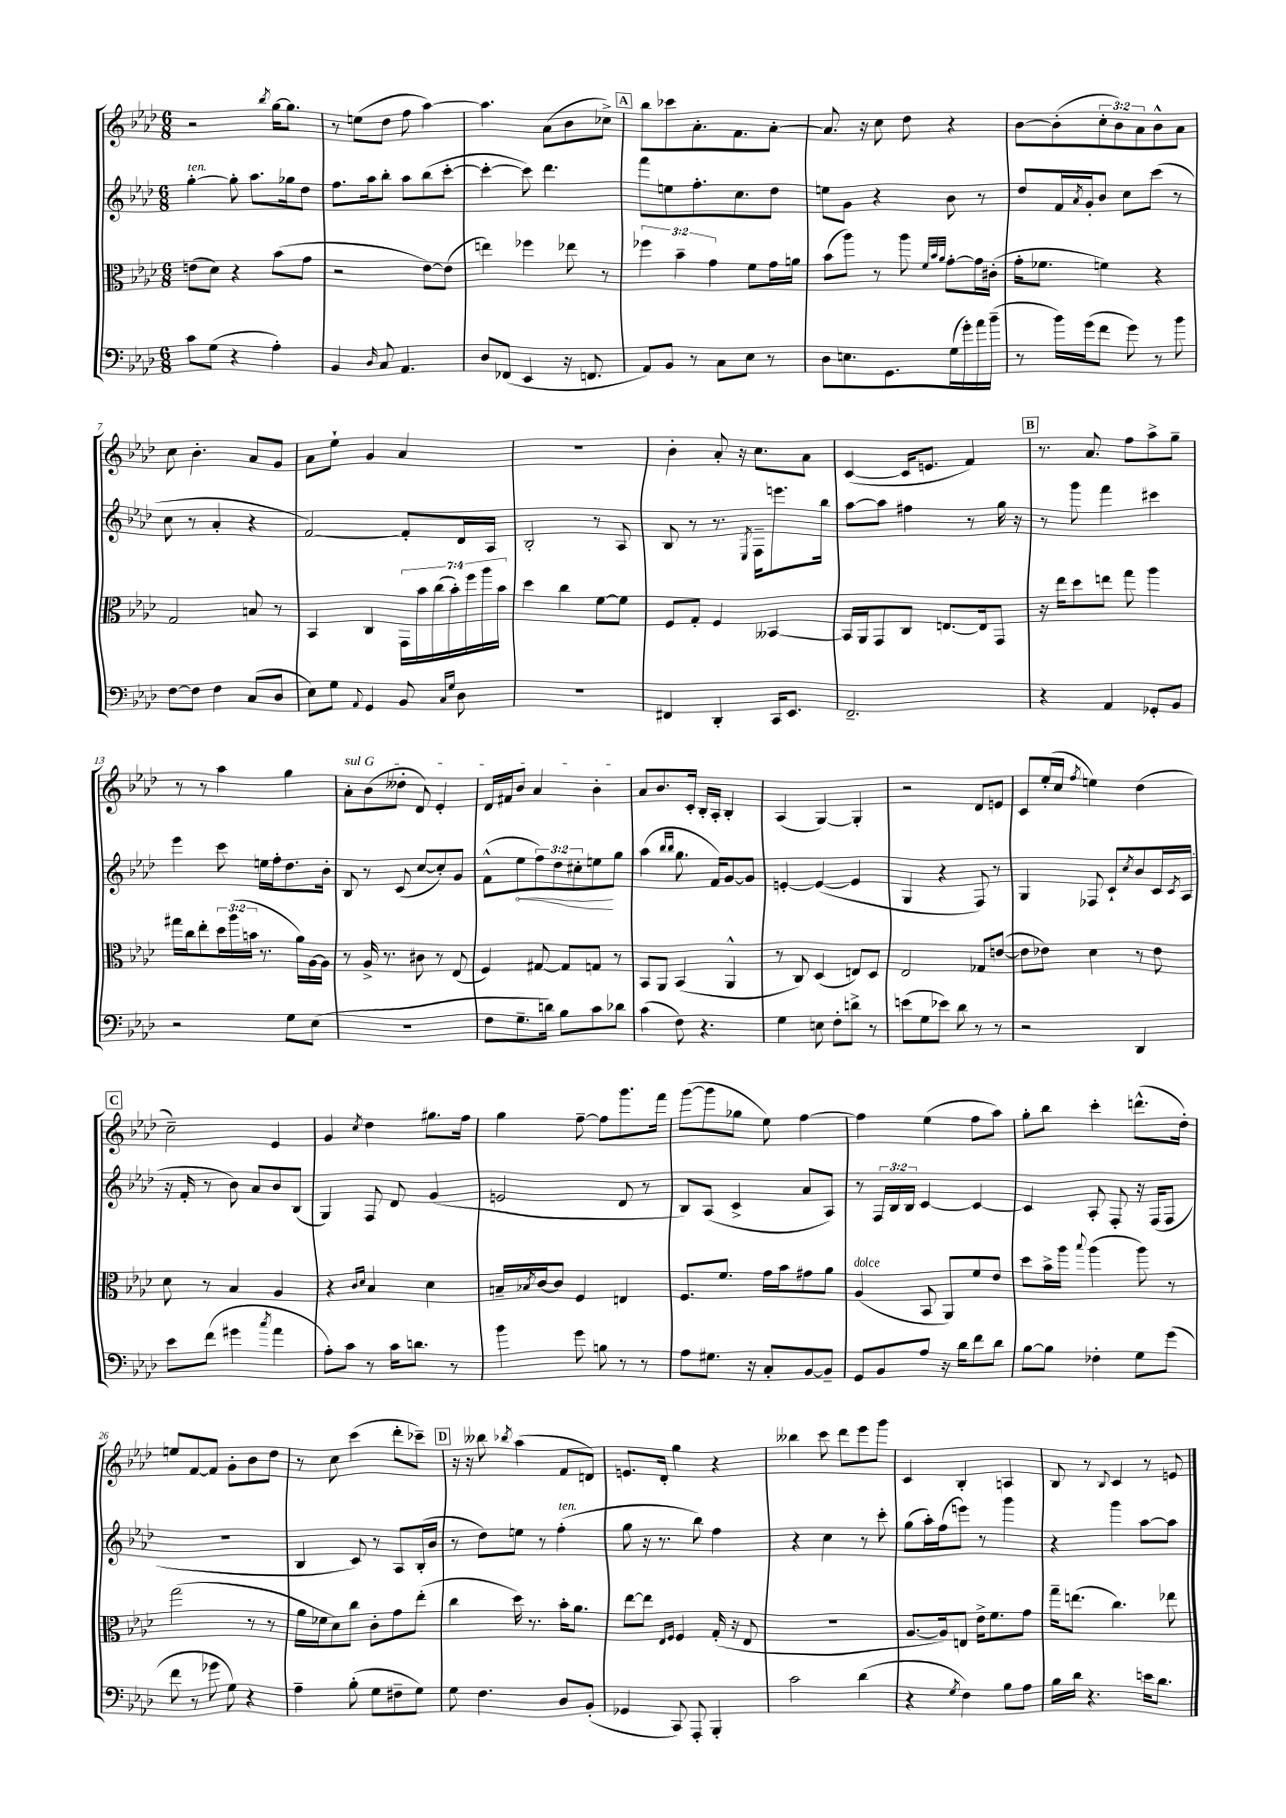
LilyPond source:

<<
\new StaffGroup <<
\new Staff = "s0" {
    \clef treble \key aes \major \numericTimeSignature \time 6/8 \override Staff.TupletNumber.text = #tuplet-number::calc-fraction-text
    r2 \acciaccatura { bes''8 } g''16~ g''8. |
    r8 e''8( des''8 f''8 aes''4~) |
    aes''4. aes'8( bes'8 ces''8->) |
    \mark \markup { \box "A" } bes''8 ces'''8 aes'8.-. f'8. aes'8~-. |
    aes'8. r16 c''8 des''8 r4 |
    bes'8~ bes'8-.( \tuplet 3/2 { c''8-. bes'8) aes'8 } bes'8-^ aes'8 |
    c''8 bes'4.-. aes'8 g'8 |
    aes'8 ees''8-! g'4 aes'4 |
    R2. |
    bes'4-. aes'8-. r16 c''8. aes'8 |
    c'4~( c'16 e'8. f'4) |
    \mark \markup { \box "B" } r8. aes'8. f''8 aes''8-> g''8-- |
    r8 r8 aes''4 g''4 |
    \once \override TextSpanner.bound-details.left.text = \markup { \italic "sul G" } aes'8-.\startTextSpan bes'8( deses''8-. des'8) ees'4-. |
    des'16 fis'16 bes'8 aes'4 bes'4-.\stopTextSpan |
    aes'8 bes'8. c'16-. bes16-. aes16-. bes4-. |
    aes4( g4~) g4-. |
    r2 des'8 e'8 |
    c'8 ees''16-.( c''16 \acciaccatura { f''8 } e''4) des''4( |
    \mark \markup { \box "C" } c''2--) ees'4 |
    g'4 \acciaccatura { c''8 } des''4 gis''8. f''16 |
    g''4 f''8~-- f''8 g'''8. f'''16 |
    g'''8~( g'''8 ges''8 ees''8) f''4~ |
    f''4 ees''4( f''8 aes''8) |
    g''8-. bes''8 c'''4-. d'''8.-^( des''16-.) |
    e''8 f'8~ f'8 g'8-. bes'8 des''8 |
    r8 c''8 c'''4( des'''8-. ces'''8--) |
    \mark \markup { \box "D" } r16 r16 beses''8 \acciaccatura { bes''8 } aes''4( f'8 d'8) |
    e'8. des'16-. g''4 r4 |
    beses''4 c'''8 des'''8 ees'''8 g'''8 |
    c'4 bes4-. a4 |
    bes8 r8 \appoggiatura { bes8 } c'4 r8 e'8 \bar "|." |
}
\new Staff = "s1" {
    \clef treble \key aes \major \numericTimeSignature \time 6/8 \override Staff.TupletNumber.text = #tuplet-number::calc-fraction-text
    g''4~-.^\markup { \italic "ten." } g''8-. aes''8. ges''16 des''8 |
    f''8. aes''16 bes''8-. aes''8 bes''8( c'''8~-. |
    c'''4~-. c'''8) des'''4. |
    \mark \markup { \box "A" } f'''8 e''8 f''8.-. c''8. des''8 |
    e''8 g'8 r4 bes'8 r8 |
    des''8 f'16 \acciaccatura { aes'8 } g'16-. bes'8 c''8 c'''8( r8 |
    c''8 r8 aes'4-. r4 |
    f'2~) f'8-. des'16 aes16 |
    bes2-. r8 aes8 |
    bes8 r8 r8. \acciaccatura { ees8 } f16-- e'''8. bes''16 |
    aes''8~ aes''8 fis''4 r8 g''16 r16 |
    \mark \markup { \box "B" } r8 g'''8 f'''4 cis'''4 |
    ees'''4 c'''8 e''16 f''16-. des''8. bes'16-. |
    bes8 r8 c'8( c''8~ c''8-.) g'8 |
    f'8-^( \once \override Hairpin.circled-tip = ##t ees''8\< \tuplet 3/2 { f''8) des''8 cis''8-. } e''8\! g''8 |
    aes''4( \grace { bes''16 bes''16 } g''8. f'16) g'8~ g'8 |
    e'4~-. e'4~( e'4 |
    g4 r4 f8) r8 |
    g4 fes8 c'8-! \acciaccatura { c''8 } bes'8 c'16 \acciaccatura { c'8 } aes16( |
    \mark \markup { \box "C" } r16 f'16-. r8 bes'8) aes'8 bes'8 bes8( |
    g4) f8 des'8 g'4( |
    e'2 des'8 r8 |
    bes8) aes8( c'4-> aes'8 aes8) |
    r8 \tuplet 3/2 { f16 bes16 bes16 } c'4~ c'4~ |
    c'4 aes8-. f8-. r16 f16( f8 |
    R2. |
    bes4 c'8) r8 aes8 bes16-.( bes'16 |
    \mark \markup { \box "D" } r8 des''8) e''8 r8 f''4-.^\markup { \italic "ten." }( |
    g''8 r16 r8. bes''8) f''4 |
    r4 c''4 r8 c'''8-. |
    g''8( aes''16-.) f''16( e'''8) r8 g'''4 |
    r4 g'''4 aes''8~ aes''8 \bar "|." |
}
\new Staff = "s2" {
    \clef alto \key aes \major \numericTimeSignature \time 6/8 \override Staff.TupletNumber.text = #tuplet-number::calc-fraction-text
    e'8( des'8) r4 bes'8( g'8 |
    r2 ees'8~) ees'8( |
    e''4) fes''4 ees''8 r8 |
    \mark \markup { \box "A" } \tuplet 3/2 { fes''4 bes'4-- g'4 } f'8 g'16 a'16 |
    bes'8( aes''8) r8 aes''8 \grace { f'32 bes'32 aes'32 } g'8~-. g'16 cis'16-.( |
    g'16-. fes'8. f'4) r4 |
    g2 b8 r8 |
    bes,4 c4 \tuplet 7/4 { g,16 bes'16 c''16( bes'16-.) f''16 aes''16 bes'16 } |
    des''4 c''4 f'8~ f'8 |
    f8 g8-. f4 beses,4~ |
    beses,16 aes,16 g,8 c8 e8.~ e16 g,8 |
    \mark \markup { \box "B" } r16 ees''16 des''8 e''8 g''8 aes''4 |
    gis''16 c''16 ees''8-. \tuplet 3/2 { des''16 aes''16( b'16 } r8. aes'16) aes16~ aes16 |
    r8 aes16-> r8. cis'8 r8 ees8( |
    f4) gis8~ gis8 g8 r8 |
    bes,8 aes,8 bes,4( aes,4-^ |
    r8 c8) des4( e8) des8 |
    ees2 ges8 e'8~( |
    e'8 ees'8) des'4 r8 ees'8 |
    \mark \markup { \box "C" } des'8 r8 bes4 aes4 |
    r4 \grace { c'16 des'16 } bes4 des'4 |
    b16-- \acciaccatura { bes8 } c'16~ c'8 f4 e4 |
    f8. f'8. g'16 bes'16 gis'8 aes'8 |
    aes4^\markup { \italic "dolce" }( bes,8 aes,8) f'8 ees'8 |
    des''8 bes'16-> aes''16 \appoggiatura { bes''8 } aes''4( aes''8) r8 |
    g''2( r8 r8 |
    aes'16 fes'16 des'8) c''8 c'8-. g'8 ees''8-.( |
    \mark \markup { \box "D" } c''4 des''16) r8. bes'16-. aes'8. |
    ees''8~ ees''8 \grace { ees16 f16 } f4 g16-.( r16 ees8 |
    R2. |
    aes8.~ aes16) e8 ees'16-> f'8. g'8 |
    g''16-- e''8.( c''4.) ees''8 \bar "|." |
}
\new Staff = "s3" {
    \clef bass \key aes \major \numericTimeSignature \time 6/8
    c'8 g8( r4 aes4-.) |
    bes,4 \grace { des16 } c8 aes,4. |
    des8 fes,8( ees,4 r16 f,8. |
    \mark \markup { \box "A" } aes,8) bes,8 r8 c8 ees8 r8 |
    des8 e8. g,8. g16( g'16-.) aes'16 bes'16--( |
    r8 bes'16) g'16( f'8 g'8) r8 bes'8 |
    f8~ f8 f4 c8( des8 |
    ees8) g8 \appoggiatura { aes,8 } g,4 bes,8 \grace { c16 g16 } des8 |
    R2. |
    fis,4 des,4-. c,16 ees,8. |
    f,2.-- |
    \mark \markup { \box "B" } r4 aes,4 ges,8-. bes,8 |
    r2 g8 ees8( |
    R2. |
    f8 g8.-- d'16) bes8 c'8 des'8 |
    c'4( f8) r4. |
    g4 e8 f8-. d'8-> r8 |
    e'8( g8 ees'8) des'8 r8 r8 |
    r2 des,4 |
    \mark \markup { \box "C" } ees'8 f'8( gis'4 \acciaccatura { c''8 } aes'4 |
    aes8-.) c'8 r8 c'16 d'8. r8 |
    bes'4 g'8 b8 r8 r8 |
    aes8 gis8. r16 c8-. bes,8~ bes,8-- |
    g,8 bes,8 aes8 r16 des'16 f'8 des'8 |
    bes8~ bes8 fes4-. g8 g'8( |
    f'8 r8 ges'8 g8) r4 |
    aes4-- bes8-.( g8 fis8-- g8) |
    \mark \markup { \box "D" } g8 f4. des8 bes,8-.( |
    ges,4 c,8) aes,,8-. bes,,4-. |
    c'2 des'4( |
    r4 \acciaccatura { g8 } f4) bes8 aes8 |
    bes16 des'16 r4. e'16 des'8. \bar "|." |
}
>>
>>
